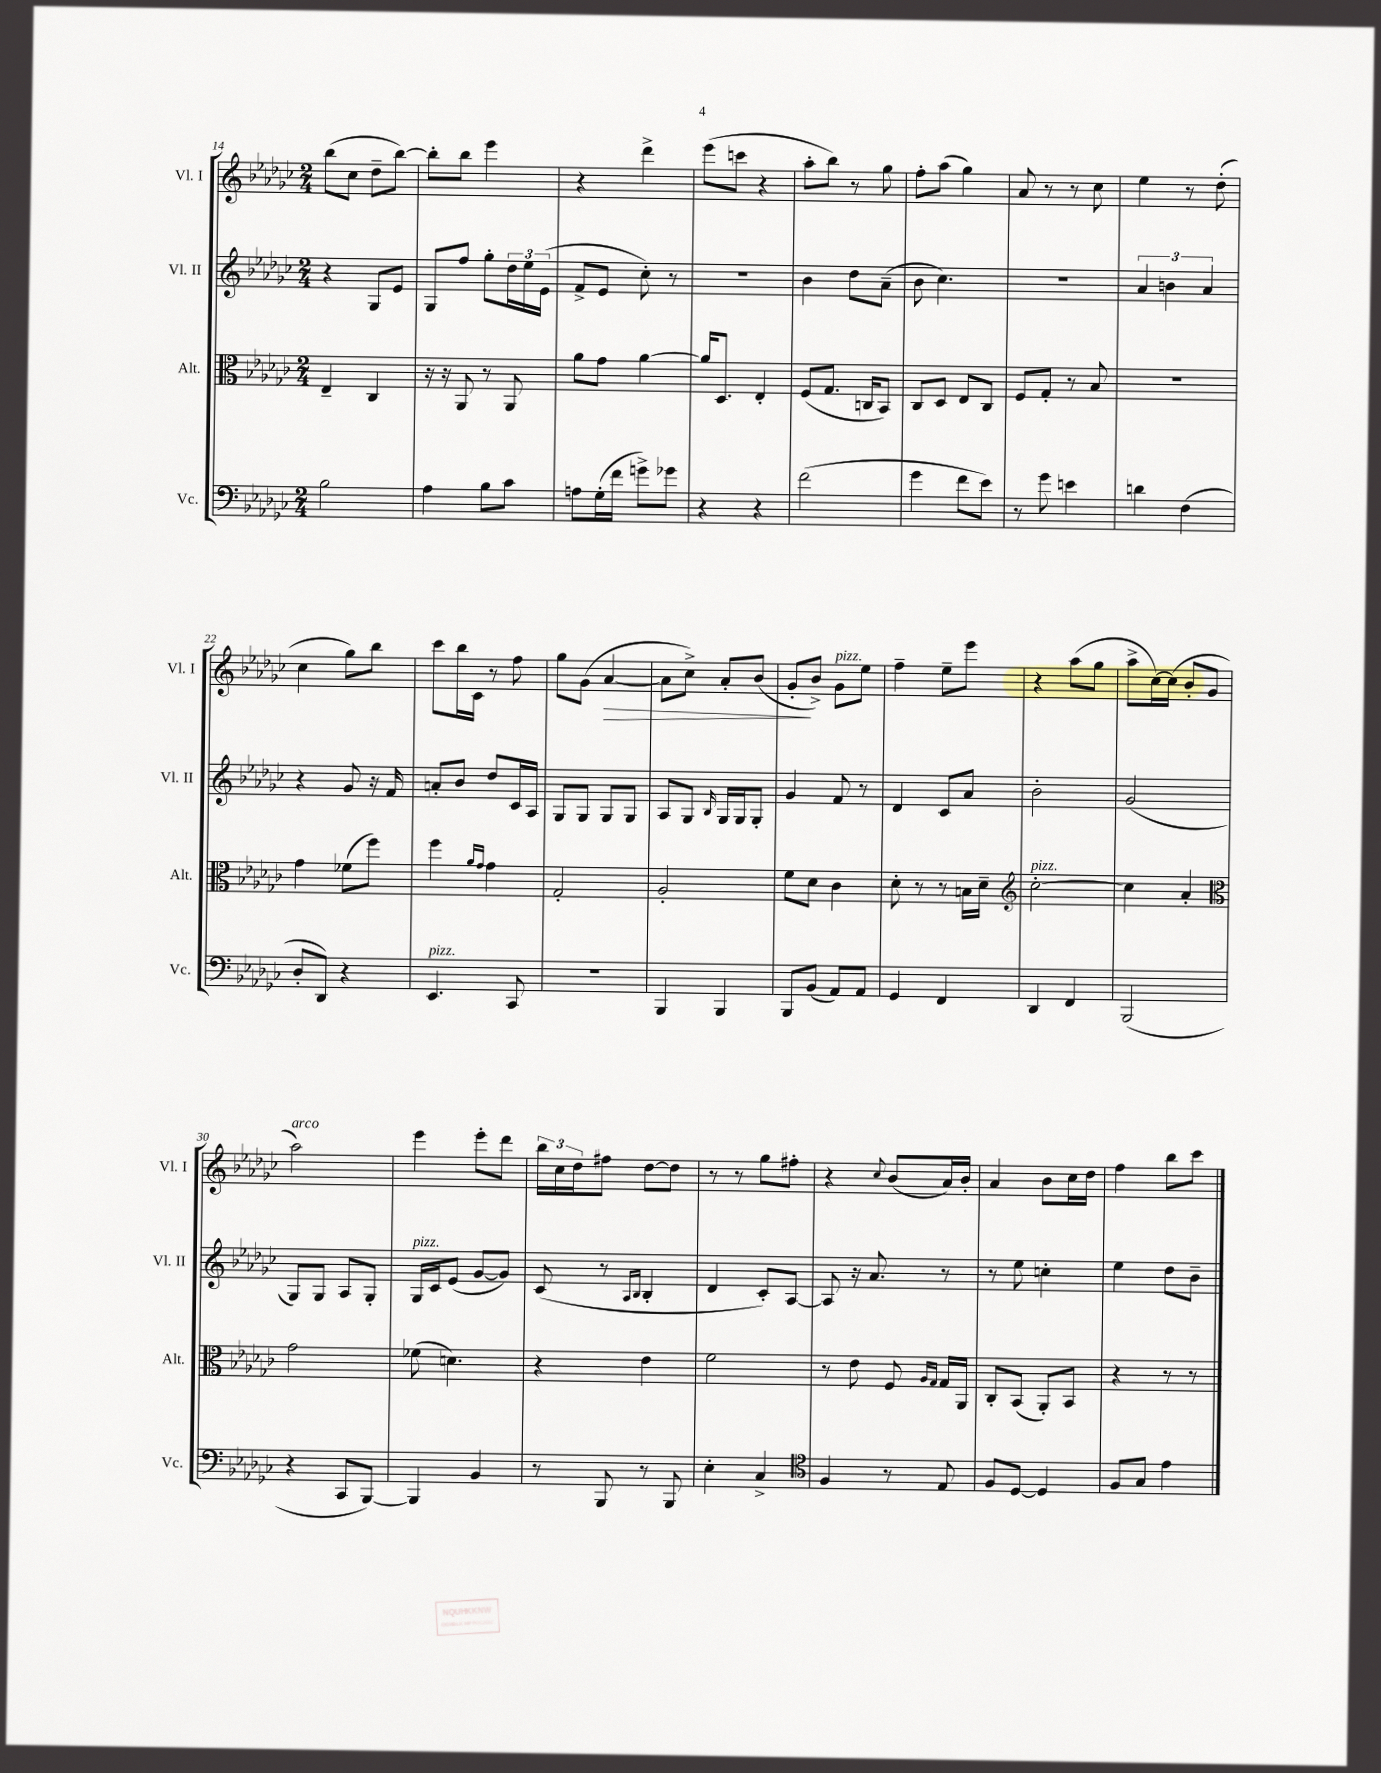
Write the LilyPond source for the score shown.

<<
\new StaffGroup <<
\new Staff = "s0" \with { instrumentName = "Vl. I" shortInstrumentName = "Vl. I" } {
    \clef treble \key ges \major \numericTimeSignature \time 2/4
    bes''8( ces''8 des''8-- bes''8~) |
    bes''8-. bes''8 ees'''4 |
    r4 des'''4-> |
    ees'''8( c'''8 r4 |
    aes''8-. bes''8) r8 ges''8 |
    f''8-. aes''8( ges''4) |
    aes'8 r8 r8 ces''8 |
    ees''4 r8 des''8-.( |
    ces''4 ges''8) bes''8 |
    ces'''8 bes''16 ces'16 r8 f''8 |
    ges''8 ges'8( aes'4~\> |
    aes'8 ces''8->) aes'8-. bes'8( |
    ges'8-.\! bes'8->) ges'8^\markup { \italic "pizz." } ees''8 |
    f''4-- ees''8-- ees'''8 |
    r4 aes''8( ges''8 |
    aes''8-> ces''16~) ces''16( bes'8-. ges'8 |
    aes''2^\markup { \italic "arco" }) |
    ees'''4 ees'''8-. des'''8 |
    \tuplet 3/2 { bes''16 ces''16 des''16 } fis''8 des''8~ des''8 |
    r8 r8 ges''8 fis''8-. |
    r4 \appoggiatura { ces''8 } bes'8( aes'16) bes'16-. |
    aes'4 bes'8 ces''16 des''16 |
    f''4 bes''8 ces'''8 \bar "|." |
}
\new Staff = "s1" \with { instrumentName = "Vl. II" shortInstrumentName = "Vl. II" } {
    \clef treble \key ges \major \numericTimeSignature \time 2/4
    r4 ges8 ees'8 |
    ges8 f''8 ges''8-. \tuplet 3/2 { des''16 ees''16 ees'16( } |
    f'8-> ees'8 ces''8-.) r8 |
    R2 |
    bes'4 des''8 aes'8--( |
    bes'8 ces''4.) |
    R2 |
    \tuplet 3/2 { aes'4 b'4 aes'4 } |
    r4 ges'8 r16 f'16 |
    a'8-. bes'8 des''8 ces'16 aes16 |
    ges8 ges8 ges8 ges8 |
    aes8 ges8 \grace { bes16 } ges16 ges16 ges8-. |
    ges'4 f'8 r8 |
    des'4 ces'8 aes'8 |
    bes'2-. |
    ges'2( |
    ges8) ges8 aes8 ges8-. |
    ges16^\markup { \italic "pizz." } ces'16 ees'8( ges'8~ ges'8) |
    ces'8( r8 \grace { aes16 bes16 } bes4-. |
    des'4 ces'8-.) aes8~ |
    aes8 r16 aes'8. r8 |
    r8 ees''8 c''4-. |
    ees''4 des''8 bes'8-- \bar "|." |
}
\new Staff = "s2" \with { instrumentName = "Alt." shortInstrumentName = "Alt." } {
    \clef alto \key ges \major \numericTimeSignature \time 2/4
    ees4-- ces4 |
    r16 r16 aes,8 r8 aes,8 |
    aes'8 ges'8 aes'4~ |
    aes'16 des8. ees4-. |
    f8( ges8. c16 bes,8) |
    ces8 des8 ees8 ces8 |
    f8 ges8-. r8 bes8 |
    R2 |
    ges'4 fes'8( f''8) |
    f''4 \grace { aes'16 ges'16 } ges'4 |
    ges2-. |
    aes2-. |
    f'8 des'8 ces'4 |
    des'8-. r8 r8 b16 des'16-- |
    \clef treble ces''2~-.^\markup { \italic "pizz." } |
    ces''4 aes'4-. |
    \clef alto ges'2 |
    fes'8( d'4.) |
    r4 ees'4 |
    f'2 |
    r8 ees'8 f8 \grace { aes16 ges16 } ges16 aes,16 |
    ces8-. bes,8( aes,8-.) bes,8 |
    r4 r8 r8 \bar "|." |
}
\new Staff = "s3" \with { instrumentName = "Vc." shortInstrumentName = "Vc." } {
    \clef bass \key ges \major \numericTimeSignature \time 2/4
    bes2 |
    aes4 bes8 ces'8 |
    a8 ges16-.( f'16 g'8->) ges'8 |
    r4 r4 |
    f'2( |
    ges'4 f'8 ees'8) |
    r8 ges'8 e'4 |
    d'4 f4( |
    des8-. des,8) r4 |
    ees,4.^\markup { \italic "pizz." } ces,8 |
    r2 |
    bes,,4 bes,,4 |
    bes,,8 bes,8( aes,8) aes,8 |
    ges,4 f,4 |
    des,4 f,4 |
    bes,,2( |
    r4 ces,8 bes,,8~) |
    bes,,4 bes,4 |
    r8 bes,,8 r8 bes,,8 |
    ees4-. ces4-> |
    \clef tenor f4 r8 ees8 |
    f8 des8~ des4 |
    f8 ges8 ees'4 \bar "|." |
}
>>
>>
\layout { \context { \Score currentBarNumber = #14 } }
